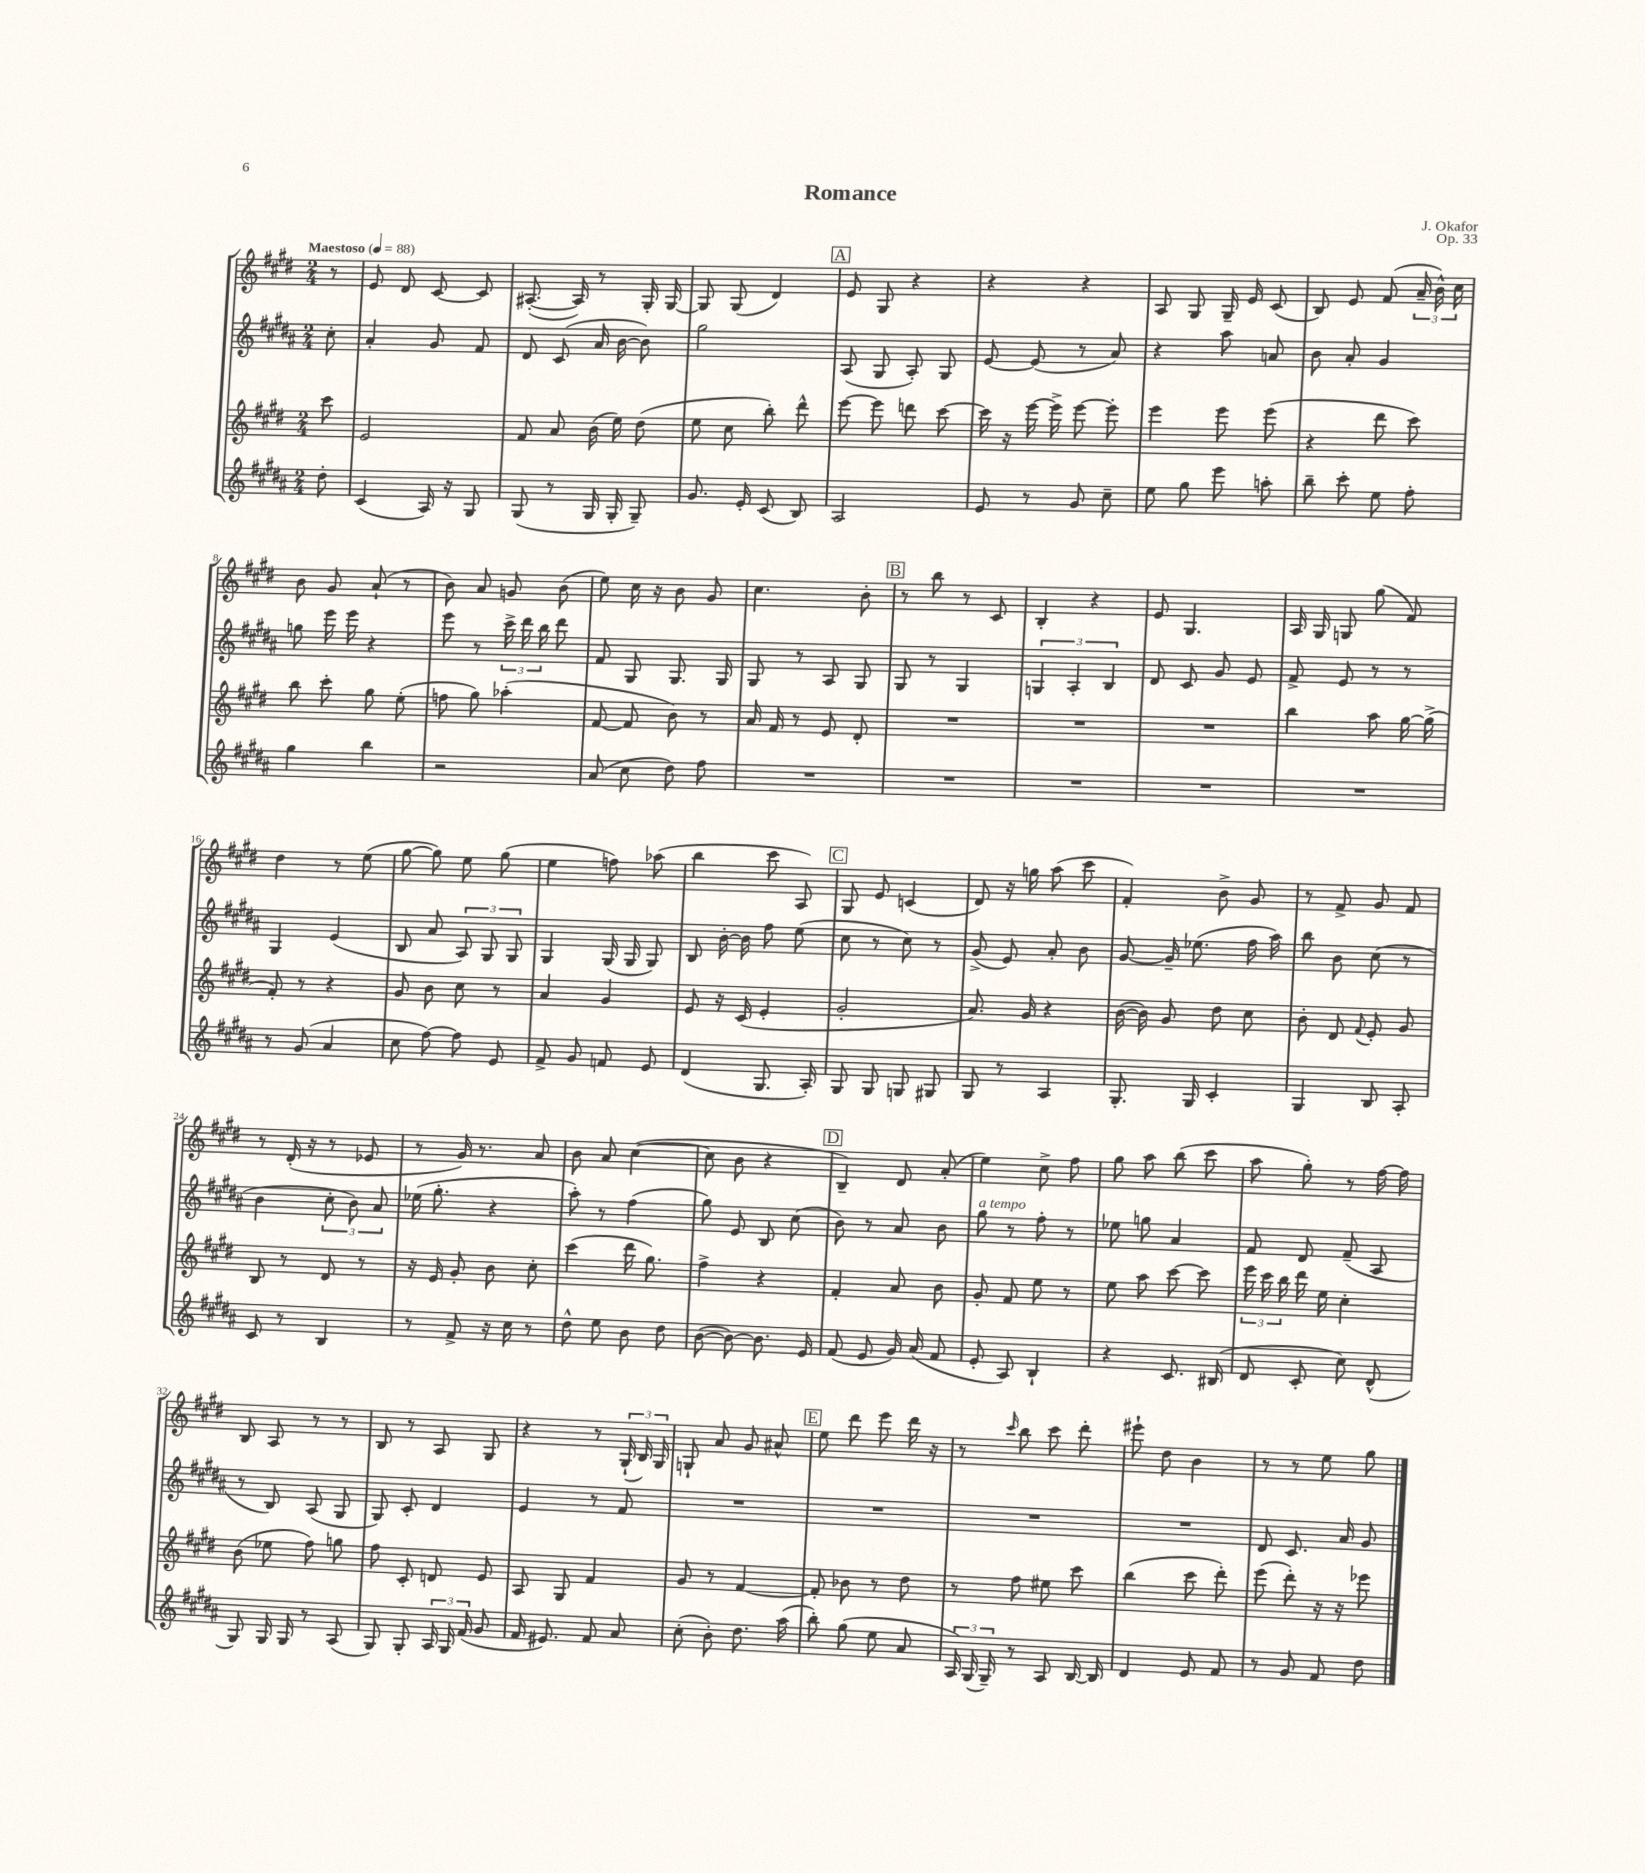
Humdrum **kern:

**kern	**kern	**kern	**kern
*part4	*part3	*part2	*part1
*staff4	*staff3	*staff2	*staff1
*clefG2	*clefG2	*clefG2	*clefG2
*k[f#c#g#d#a#]	*k[f#c#g#d#]	*k[f#c#g#d#a#]	*k[f#c#g#d#]
*M2/4	*M2/4	*M2/4	*M2/4
*MM88	*MM88	*MM88	*MM88
=	=	=	=
!	!	!	!LO:TX:a:B:t=Maestoso
8dd#'\	8ccc#\	8cc#'\	8r
=1	=1	=1	=1
(4c#/	2e/	4a#'/	8e/
.	.	.	8d#/
16A#/)	.	8g#/	[8c#/
16r	.	.	.
8G#/	.	8f#/	8c#/]
=2	=2	=2	=2
(8G#/	8f#/	8d#/	([8.A#X'/
8r	8a/	(8c#/	.
.	.	.	16A#/])
16G#/	(16b\	16a#/	8r
16G#'/	16ee\)	[16b\	.
8G#~/)	(8dd#\	8b\])	16G#'/
.	.	.	[16G#/
=3	=3	=3	=3
8.g#/	8ee\	2gg#\	8G#/]
.	8cc#\	.	(8G#/
16e'/	.	.	.
(8c#/	8bb'\)	.	4d#/)
8B/)	8ddd#^^\	.	.
!!LO:REH:place=s1:t=A
=4	=4	=4	=4
2A#/	[8eee\	(8A#/	8e/
.	8eee\]	8G#/	8G#/
.	8dddn\	8A#'/)	4r
.	[8ccc#\	8G#/	.
=5	=5	=5	=5
8e/	16ccc#\]	[8e/	4r
.	16r	.	.
8r	[16eee\	(8e/]	.
.	16eee^\]	.	.
8g#/	[8eee\	8r	4r
8cc#~\	8eee'\]	8a#/)	.
=6	=6	=6	=6
8ee\	4eee\	4r	8A/
8gg#\	.	.	8G#/
8eee\	8eee\	8aa#\	16G#~/
.	.	.	16e/
8aan'\	(8eee\	8an/	(8c#/
=7	=7	=7	=7
8bb~\	4r	8b\	8B/)
8ccc#'\	.	8a#'/	8e/
8ee\	8ddd#\	4g#/	(8f#/
8ff#'\	8ccc#\)	.	24a~/
.	.	.	24b^^\)
.	.	.	24cc#\
!!LO:LB:g=z
=8	=8	=8	=8
4gg#\	8bb\	8ggn\	8b\
.	8ccc#'\	16eee\	8g#/
.	.	16eee\	.
4bb\	8gg#\	4r	(8a`/
.	(8ee'\	.	8r
=9	=9	=9	=9
2r	8ffn\	8eee\	8b\)
.	8gg#\)	8r	8a/
.	(4aa-X'\	24ccc#^\	8gn/
.	.	24ddd#\	.
.	.	24bb\	.
.	.	8ddd#\	(8b\
=10	=10	=10	=10
(8a#/	[8f#/	8f#/	8ee\)
8cc#\	8f#/]	8G#/	16cc#\
.	.	.	16r
8dd#\)	8b\)	8.G#/	8b\
8ff#\	8r	.	8g#/
.	.	16G#/	.
=11	=11	=11	=11
2r	16a/	8G#/	4.cc#\
.	16f#/	.	.
.	8r	8r	.
.	8e/	8A#/	.
.	8d#'/	8G#/	8b'\
!!LO:REH:place=s1:t=B
=12	=12	=12	=12
2r	2r	8G#/	8r
.	.	8r	8bb\
.	.	4G#/	8r
.	.	.	8c#/
=13	=13	=13	=13
2r	2r	6Gn/	4B'/
.	.	6A#'/	.
.	.	.	4r
.	.	6B/	.
=14	=14	=14	=14
2r	2r	8d#/	8e/
.	.	8c#/	4.G#/
.	.	8g#/	.
.	.	8e/	.
=15	=15	=15	=15
2r	4bb\	8f#^/	16A/
.	.	.	16G#/
.	.	8e/	8Gn/
.	8aa\	8r	(8gg#\
.	[16gg#\	8r	8f#/)
.	(16gg#^\]	.	.
!!LO:LB:g=z
=16	=16	=16	=16
8r	8f#'/)	4G#/	4dd#\
(8g#/	8r	.	.
4a#/	4r	(4e/	8r
.	.	.	(8ee\
=17	=17	=17	=17
8cc#\	8g#/	8B/	[8gg#\
[8ff#\)	8b\	8a#/	8gg#\])
8ff#\]	8cc#\	12A#/)	8ee\
.	.	12G#/	.
8e/	8r	.	(8gg#\
.	.	12G#/	.
=18	=18	=18	=18
8f#^/	4a/	4G#/	4ee\
8g#/	.	.	.
8fn/	4g#/	(16G#/	8ffn\)
.	.	16G#/	.
8e/	.	8G#/)	(8aa-X\
=19	=19	=19	=19
(4d#/	8e/	8B/	4bb\
.	16r	[16b'\	.
.	(16c#/	16b\]	.
8.G#/	4e'/	8ff#\	8ccc#\
.	.	(8ee\	8A/)
16A#'/)	.	.	.
!!LO:REH:place=s1:t=C
=20	=20	=20	=20
8G#/	2g#'/	8cc#\	8G#/
8G#/	.	8r	8e/
8Gn/	.	8cc#\)	(4cn/
8G#X/	.	8r	.
=21	=21	=21	=21
8G#/	8.a/)	(8g#^/	8d#/)
8r	.	8e/)	16r
.	16g#/	.	16ggn\
4A#/	4r	8a#'/	(8aa\
.	.	8b\	8ccc#\
=22	=22	=22	=22
8.G#'/	([16b\	[8g#/	4f#'/)
.	16b\])	.	.
.	8g#/	16g#~/]	.
16G#/	.	(8.ee-X\	.
4c#'/	8dd#\	.	8b^\
.	8cc#\	16ff#\	8g#/
.	.	16aa#\)	.
=23	=23	=23	=23
4G#/	8b'\	8bb\	8r
.	8d#/	8b\	8f#^/
.	8qqf#/	.	.
8B/	8e'/	(8cc#\	8g#/
8A#'/	8g#/	8r	8f#/
!!LO:LB:g=z
=24	=24	=24	=24
8c#/	8B/	4b\	8r
8r	8r	.	(16d#'/
.	.	.	16r
4B/	8d#/	12cc#'\	8r
.	.	12b\)	.
.	8r	.	8e-X/
.	.	12a#/	.
=25	=25	=25	=25
8r	16r	(16ee-X\	8r
.	16e/	8.gg#'\	.
8f#^/	8g#'/	.	16g#/)
.	.	.	8.r
16r	8b\	4r	.
16cc#\	.	.	.
8r	8cc#'\	.	8a/
=26	=26	=26	=26
8dd#^^\	(4ccc#\	8aa#'\)	8b\
8ee\	.	8r	8a/
8b\	16ddd#\	(4ff#\	([4cc#\
.	8.gg#\)	.	.
8dd#\	.	.	.
=27	=27	=27	=27
([8b\	4ff#^\	8gg#\)	8cc#\]
8b\_)	.	8e/	8b\
8.b\]	4r	8B/	4r
.	.	(8cc#\	.
16e/	.	.	.
!!LO:REH:place=s1:t=D
=28	=28	=28	=28
(8f#/	4f#'/	8b\)	4B~/)
8e/	.	8r	.
16g#/)	8a/	8a#/	8d#/
(16a#/	.	.	.
8f#/	8b\	8b\	(8a'/
=29	=29	=29	=29
!	!	!LO:TX:a:i:t=a tempo	!
8e'/	8g#'/	8gg#\	4ee\)
8A#/)	8f#/	8r	.
4B`/	8ee\	8ff#'\	8cc#^\
.	8r	8r	8ff#\
=30	=30	=30	=30
4r	8ee\	8ee-X\	8gg#\
.	8aa\	8ggn\	8aa\
8.c#/	[8ccc#\	4a#/	(8bb\
.	8ccc#\]	.	8ccc#\
(16B#X/	.	.	.
=31	=31	=31	=31
8d#/	24eee\	8f#/	8aa\
.	24ccc#\	.	.
.	24bb\	.	.
8c#'/	16ddd#\	8d#/	8gg#'\)
.	16ee\	.	.
8cc#\)	4cc#'\	(8f#~/	8r
(8d#^^/	.	8A#/	[16ff#\
.	.	.	16ff#\]
!!LO:LB:g=z
=32	=32	=32	=32
8G#/)	(8b\	8r	8B/
16G#/	8ee-X\	8B/)	8A/
16G#/	.	.	.
8r	8ff#\)	(8A#/	8r
(8A#/	8ggn\	8G#/	8r
=33	=33	=33	=33
8G#/)	8ff#\	8G#/)	8B/
8G#'/	8c#'/	8c#'/	8r
24A#/	8dn/	4d#/	8A/
24G#/	.	.	.
(24f#/	.	.	.
8g#/	8e/	.	8G#/
=34	=34	=34	=34
16f#/	8A/	4e/	4r
8.e#X/)	.	.	.
.	8G#/	.	.
8f#/	4f#/	8r	8r
8a#/	.	8f#/	(24G#`/
.	.	.	24B/)
.	.	.	24G#/
=35	=35	=35	=35
(8cc#'\	8g#/	2r	8Gn`/
8b'\)	8r	.	8a/
8.dd#\	[4f#/	.	8g#/
.	.	.	8a#X^^/
(16aa#\	.	.	.
!!LO:REH:place=s1:t=E
=36	=36	=36	=36
8bb'\)	8f#'/]	2r	8ee\
(8gg#\	8b-X\	.	8ddd#\
8ee\	8r	.	8eee\
8a#/	8dd#\	.	16ddd#\
.	.	.	16r
=37	=37	=37	=37
24A#/)	8r	2r	8r
(24G#/	.	.	.
24G#~/)	.	.	.
.	.	.	16qqccc#/
8r	8ff#\	.	8bb\
8A#/	8ee#X\	.	8ccc#\
[16B/	8ccc#\	.	8ddd#'\
16B/]	.	.	.
=38	=38	=38	=38
4d#/	(4bb\	2r	8eee#X`\
.	.	.	8dd#\
8e/	8ccc#\	.	4b\
8f#/	8ddd#'\)	.	.
=39	=39	=39	=39
8r	(8eee\	8d#/	8r
8g#/	8ddd#'\)	8.c#/	8r
8f#/	16r	.	8ee\
.	16r	16a#/	.
8dd#\	8eee-X\	8g#/	8gg#\
==	==	==	==
*-	*-	*-	*-
